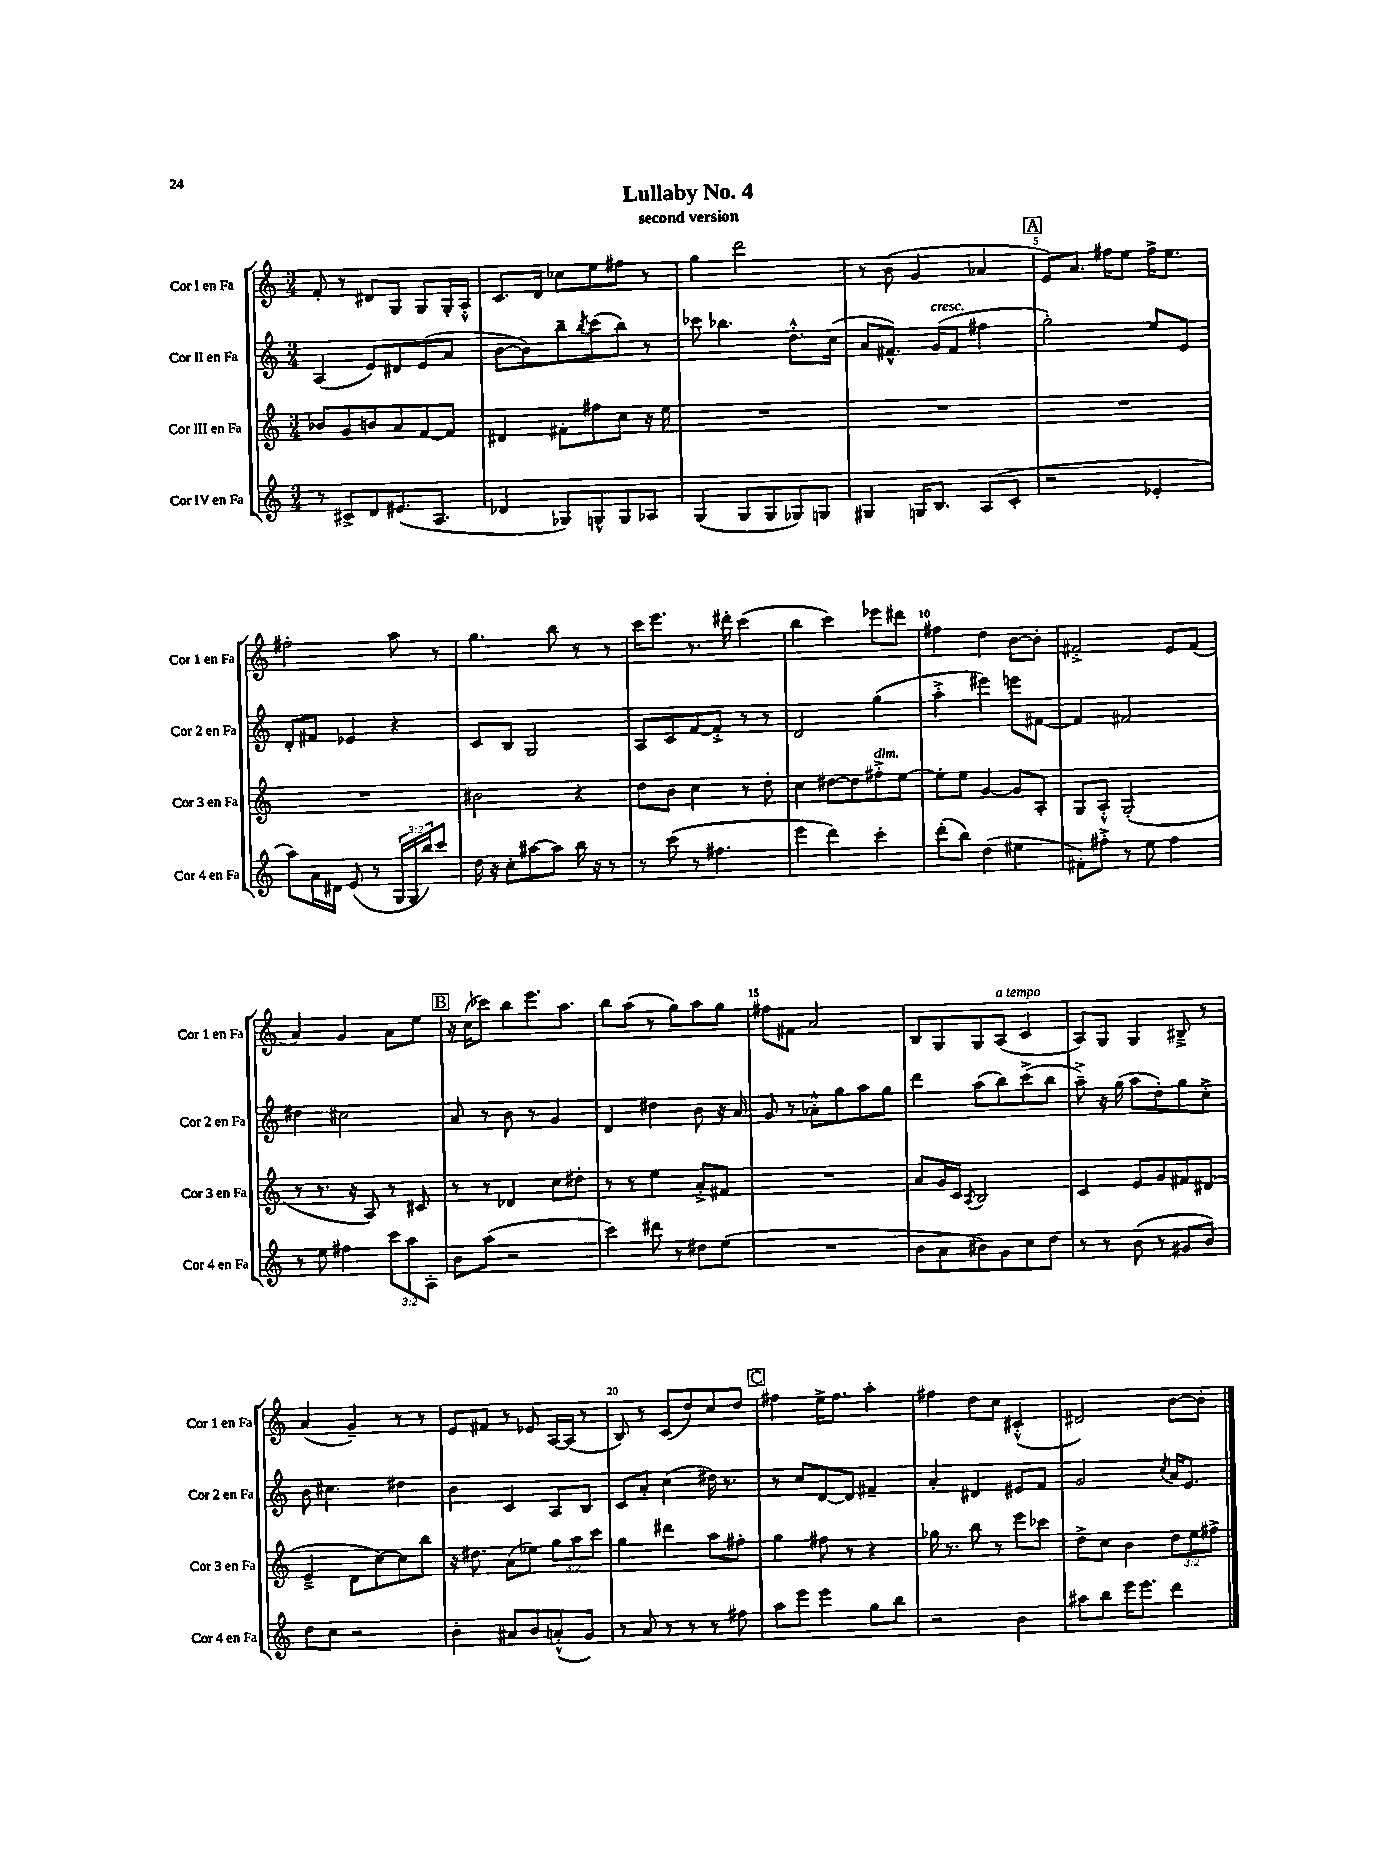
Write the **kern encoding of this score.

**kern	**kern	**kern	**kern
*staff4	*staff3	*staff2	*staff1
*clefG2	*clefG2	*clefG2	*clefG2
*k[]	*k[]	*k[]	*k[]
*M3/4	*M3/4	*M3/4	*M3/4
8r	8b-	(4A	8f'
8c#^	8g	.	8r
8d	8b	8e)	8d#
(8.e#	8a	8d#	8G
.	[8f	(8e	8G
8.A	.	.	.
.	8f]	8a	16G'
.	.	.	16A'^^
=	=	=	=
4d-	4d#	[8b	8.c
.	.	8b])	.
.	.	.	16d
8G-)	8f#'	8bb~	8cc-
.	.	8qbb	.
8G^^	8ff#	(8ccc	8ee
8G	8cc	8bb)	8ff#
8A-	16r	8r	8r
.	16ee	.	.
=	=	=	=
(4G	2.r	8ccc-	4gg
.	.	4.bb-	.
8G	.	.	2ddd
8G	.	.	.
8G-)	.	8.dd'^^	.
8G	.	.	.
.	.	(16cc	.
=	=	=	=
4G#	2.r	8a	8r
.	.	8.f#^^)	(8b
16G	.	.	4g
8.B	.	(16g	.
.	.	8f#	.
(8A	.	4ff#	4a-
8c'	.	.	.
=	=	=	=
2r	2.r	2gg')	8e)
.	.	.	8.a
.	.	.	16ff#
.	.	.	8ee
4e-'	.	8ee	16ff#^
.	.	.	8.ee
.	.	8e	.
=	=	=	=
8aa)	2.r	8d'	2ff#'
16a	.	8f#	.
16d#	.	.	.
(8e	.	4e-	.
8r	.	.	.
24G	.	4r	8aa
24G	.	.	.
24bb)	.	.	.
8ccc	.	.	8r
=	=	=	=
16dd	2b#	8c	4.gg
16r	.	.	.
8cc'	.	8B	.
[8aa#	.	2G	.
8aa#]	.	.	8bb
16bb	4r	.	8r
16r	.	.	.
8r	.	.	8r
=	=	=	=
8r	8dd	8A	16ccc
.	.	.	8.eee
(8ccc	8b	8c	.
8r	4cc	[8f	8.r
4.ff#	.	8f'^]	.
.	.	.	16ddd#'
.	8r	8r	(4ccc
.	8dd'	8r	.
=	=	=	=
4eee	4cc	2d	4bb
4ddd)	[8dd#	.	4ccc)
.	8dd#]	.	.
4ccc'	8ff#'^	(4gg	8eee-
.	[8ee	.	8ddd#
=	=	=	=
(8ddd'	8ee']	4aa'^	4ff#
8bb)	8ee	.	.
(4dd	[4g	4eee#)	4dd
4ee#	8g]	8eee	[8b
.	8A'	[8f#	8b']
=	=	=	=
8f#')	8G	4f#]	2f#'^
8ff#'^	8A'^^	.	.
8r	(2G'	2f#	.
8ee	.	.	.
4ff#	.	.	8e
.	.	.	(8f#
=	=	=	=
8r	8r	4dd#	4a)
8ee	8.r	.	.
4ff#	.	2cc#	4g
.	16r	.	.
.	8A)	.	.
12ccc	8r	.	8a
12aa	.	.	.
.	8c#	.	8ee
12A'	.	.	.
=	=	=	=
8b	8r	8a	16r
.	.	.	(16cc
(8aa	8r	8r	8ccc-)
2r	4d-	8b	8bb
.	.	8r	8.eee
.	8cc	4g	.
.	.	.	8.aa
.	8dd#'	.	.
=	=	=	=
4ccc)	8r	4d	8bb
.	8r	.	(8aa
8ddd#	4ee	4dd#	8r
8r	.	.	8gg)
8dd#	8a'^	8b	8aa
(8ee	8f#	16r	8gg
.	.	16a	.
=	=	=	=
2.r	2.r	8g	8ff#
.	.	8r	8f#
.	.	8a-'^^	2a
.	.	8gg	.
.	.	8aa	.
.	.	8gg	.
=	=	=	=
8b	8a	4ddd	8B
8a	16g	.	8G
.	16c	.	.
.	8qA	.	.
8b#)	2B	(8aa	8G
8g	.	8bb)	(8A
8cc	.	(8ccc^	4c
8dd	.	8bb	.
=	=	=	=
8r	4c	8aa~^)	8A)
8r	.	16r	8G
.	.	(16gg	.
(8b	8e	8aa	4G
8r	8g	8dd')	.
8g#	8f#	8gg	8B#~^
8b)	(8d#	8cc'^	8r
=	=	=	=
8dd	4e~^	8b	(4a
8cc	.	4.cc#	.
2r	8d	.	4g~)
.	[8cc)	.	.
.	8cc]	4dd#	8r
.	8bb	.	8r
=	=	=	=
4b'	16r	4b	8e
.	8.dd#	.	.
.	.	.	8f#
8a#	(8a	4c	8r
8b	8ee-)	.	8e-
(8a'^^	12gg	8A	[16A
.	.	.	(16A]
.	12aa	.	.
8g)	.	8B	8r
.	12ccc	.	.
=	=	=	=
8r	4gg	8c	8B)
8a	.	8a'	8r
8r	4ddd#	(4cc	(8c
8r	.	.	8dd)
8r	8aa	16dd#)	8cc
.	.	8.r	.
8ff#	8ff#'	.	8dd
=	=	=	=
8aa	4gg	8r	4ff#
8eee	.	8cc	.
4eee	8ff#	[8d	16ee^
.	.	.	8.ff#
.	8r	8d]	.
8gg	4r	4f#~	4aa'
8bb	.	.	.
=	=	=	=
2r	16gg-	4a'	4ff#
.	8.r	.	.
.	8bb	4d#	8dd
.	8r	.	8cc
4b	8eee	8e#	(4c#'^^
.	8ccc-	8f	.
=	=	=	=
8aa#	8dd^	2g	2d#)
8bb	8cc	.	.
16eee	4b	.	.
8.eee	.	.	.
.	.	8qcc	.
4ddd	12dd	16a	[8b
.	.	8.e	.
.	12ee	.	.
.	.	.	8b']
.	12ff#^	.	.
==	==	==	==
*-	*-	*-	*-
